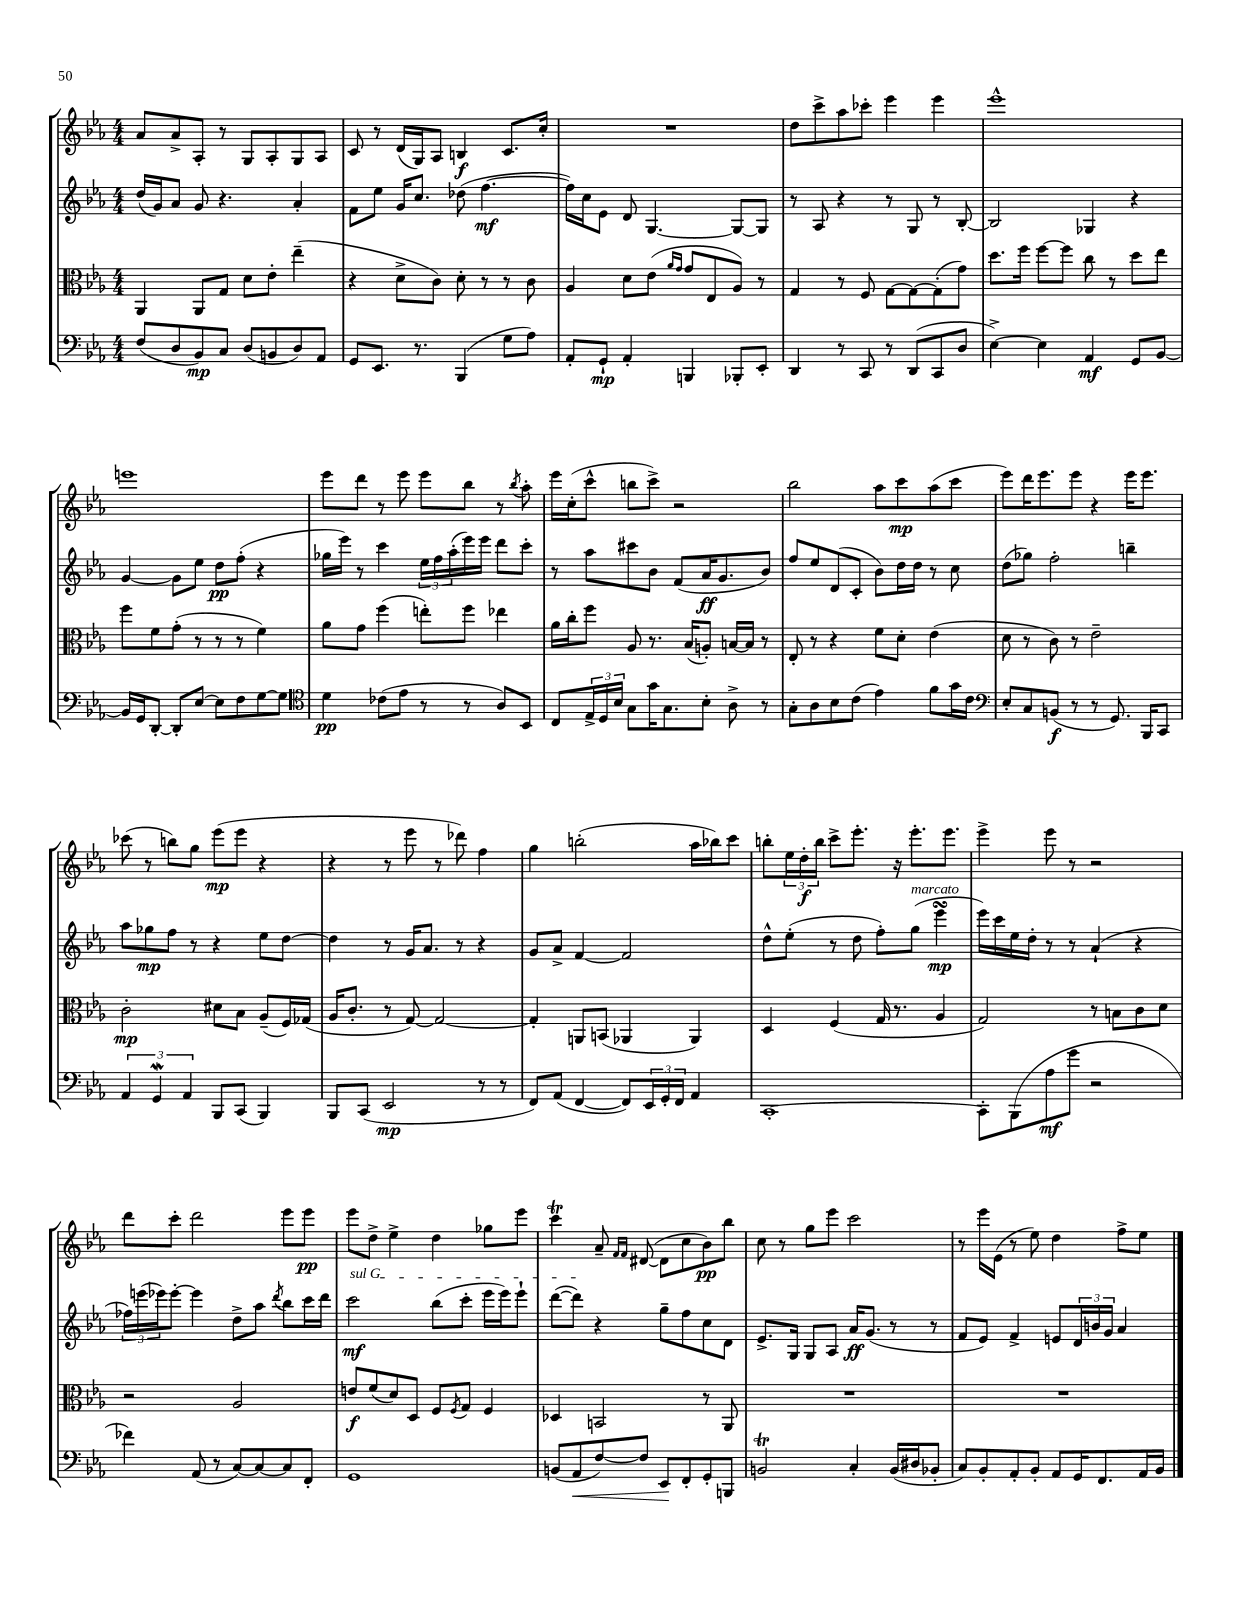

**kern	**kern	**kern	**kern
*staff4	*staff3	*staff2	*staff1
*clefF4	*clefC3	*clefG2	*clefG2
*k[b-e-a-]	*k[b-e-a-]	*k[b-e-a-]	*k[b-e-a-]
*M4/4	*M4/4	*M4/4	*M4/4
(8F	4AA-	(16dd	8a-
.	.	16g)	.
8D	.	8a-	8a-^
8BB-)	8AA-	8g	8A-'
8C	8G	4.r	8r
(8D	8d	.	8G
8BB	8e-'	.	8A-'
8D)	(4ee-~	4a-'	8G
8AA-	.	.	8A-
=	=	=	=
8GG	4r	8f	8c
8.EE-	.	8ee-	8r
.	8d^	16g	(16d
8.r	.	8.cc	16G)
.	8c)	.	8A-
(4BBB-	8d'	(8dd-	4B
.	8r	[4.ff	.
8G	8r	.	8.c
8A-)	8c	.	.
.	.	.	16cc'
=	=	=	=
8AA-'	4A-	16ff])	1r
.	.	16cc	.
8GG`	.	8e-	.
4AA-'	8d	8d	.
.	(8e-	[4.G	.
.	16qqa-	.	.
.	16qqg	.	.
4BBB	8g	.	.
.	8E-	.	.
8BBB-'	8A-)	8G_	.
8EE-'	8r	8G]	.
=	=	=	=
4DD	4G	8r	8dd
.	.	8A-	8ccc^
8r	8r	4r	8aa-
8CC	8F	.	8ccc-'
8r	[8G	8r	4eee-
(8DD	8G_	8G	.
8CC	(8G']	8r	4eee-
8D	8g)	[8B-'	.
=	=	=	=
[4E-^)	8.dd	2B-]	1eee-^^
.	16ff	.	.
4E-]	[8ff	.	.
.	8ff]	.	.
4AA-	8cc	4G-	.
.	8r	.	.
8GG	8dd	4r	.
[8BB-	8ee-	.	.
=	=	=	=
16BB-]	8ff	[4g	1eee
16GG	.	.	.
[8DD'	8f	.	.
8DD']	(8g'	8g]	.
[8E-	8r	8ee-	.
8E-]	8r	8dd	.
8F	8r	(8ff'	.
[8G	4f)	4r	.
8G]	.	.	.
=	=	=	=
*clefC4	*	*	*
4d	8a-	16gg-	8eee-
.	.	16eee-)	.
.	8g	8r	8ddd
(8c-	(4ff	4ccc	8r
8e-	.	.	8eee-
8r	8ee')	24ee-	8eee-
.	.	24ff	.
.	.	(24aa-'	.
8r	8ff	16eee-)	8bb-
.	.	16eee-	.
8A-)	4ee-	8ddd	8r
.	.	.	8qbb-
8BB-	.	8ccc'	8aa-'
=	=	=	=
8C	16a-	8r	16eee-
.	16cc'	.	(16cc'
24E-^	8ff	8aa-	8ccc^^
24D	.	.	.
24B-	.	.	.
8G	8A-	8ccc#	8bb
16g	8.r	8b-	8ccc^)
8.G	.	.	.
.	.	(8f	2r
.	(16B-	.	.
8B-'	8A')	16a-	.
.	.	8.g	.
8A-^	[16B	.	.
.	16B]	.	.
8r	8r	8b-)	.
=	=	=	=
8G'	8E-'	8ff	2bb-
8A-	8r	8ee-	.
8B-	4r	(8d	.
(8c	.	8c'	.
4e-)	8f	8b-)	8aa-
.	8d'	16dd	8ccc
.	.	16dd	.
8f	(4e-	8r	(8aa-
16g	.	8cc	8ccc
16c	.	.	.
=	=	=	=
*clefF4	*	*	*
8E-'	8d	(8dd	8eee-)
8C	8r	8gg-)	16ddd
.	.	.	8.eee-
(8BB	8c)	2ff'	.
8r	8r	.	8eee-
8r	2e-~	.	4r
8.GG)	.	.	.
.	.	4bb~	16eee-
16BBB-	.	.	8.eee-
8CC	.	.	.
=	=	=	=
6AA-	2c'	8aa-	(8ccc-
.	.	8gg-	8r
6GG	.	.	.
.	.	8ff	8bb)
6AA-	.	.	.
.	.	8r	8gg
8BBB-	8d#	4r	(8eee-
(8CC	8B-	.	8eee-
4BBB-)	(8A-~	8ee-	4r
.	16F)	[8dd	.
.	(16G-	.	.
=	=	=	=
8BBB-	16A-	4dd]	4r
.	8.c'	.	.
(8CC	.	.	.
2EE-	8r	8r	8r
.	[8G)	16g	8eee-
.	.	8.a-	.
.	2G_	.	8r
.	.	8r	8ddd-)
8r	.	4r	4ff
8r	.	.	.
=	=	=	=
8FF)	4G']	8g	4gg
(8AA-	.	8a-^	.
[4FF	8AA	[4f	(2bb'
.	(8BB	.	.
8FF])	4AA-	2f]	.
24EE-	.	.	.
24GG'	.	.	.
24FF	.	.	.
4AA-	4AA-)	.	16aa-
.	.	.	16bb-)
.	.	.	8ccc
=	=	=	=
[1CC'	4D	8dd^^	8bb'
.	.	(8ee-'	24ee-
.	.	.	24dd'
.	.	.	24bb
.	(4F	8r	8ccc^
.	.	8dd	8.eee-'
.	16G	8ff')	.
.	8.r	.	16r
.	.	(8gg	8.eee-'
.	4A-	4eee-	.
.	.	.	8.eee-
=	=	=	=
8CC']	2G)	16eee-)	4eee-^
.	.	16ccc	.
(8BBB-	.	16ee-	.
.	.	16dd'	.
8A-	.	8r	8eee-
8g	.	8r	8r
2r	8r	(4a-`	2r
.	8B	.	.
.	8c	4r	.
.	8d	.	.
=	=	=	=
4f-)	2r	24ff-)	8ddd
.	.	(24eee	.
.	.	24eee-)	.
.	.	[8eee-'	8ccc'
(8AA-	.	4eee-]	2ddd
8r	.	.	.
[8C)	2A-	8dd^	.
8C_	.	8aa-	.
.	.	8qddd	.
8C]	.	8bb-	8eee-
8FF'	.	16ccc	8eee-
.	.	16ddd	.
=	=	=	=
1GG	8e	2ccc	8eee-
.	(8f	.	8dd^
.	8d)	.	4ee-^
.	8D	.	.
.	8F	(8bb-	4dd
.	8qF	.	.
.	8G	8ccc'	.
.	4F	16eee-	8gg-
.	.	16eee-)	.
.	.	8eee-`	8eee-
=	=	=	=
(8BB	4D-	([8ddd	4ccc
8AA-	.	8ddd])	.
[8F)	2BB	4r	8a-~
.	.	.	16qqf
.	.	.	16qqf
8F]	.	.	([8d#
8EE-	.	8gg~	8d#]
8FF'	.	8ff	8cc
8GG'	8r	8cc	8b-)
8BBB	8AA-	8d	8bb-
=	=	=	=
2BB	1r	8.e-^	8cc
.	.	.	8r
.	.	16G	.
.	.	8G	8gg
.	.	8A-	8eee-
4C'	.	16a-	2ccc
.	.	(8.g	.
(16BB	.	8r	.
16D#	.	.	.
8BB-'	.	8r	.
=	=	=	=
8C)	1r	8f	8r
8BB-'	.	8e-)	16eee-
.	.	.	(16e-
8AA-'	.	4f^	8r
8BB-'	.	.	8ee-)
8AA-	.	8e	4dd
16GG	.	24d	.
.	.	24b	.
8.FF	.	.	.
.	.	24g	.
.	.	4a-	8ff^
16AA-	.	.	8ee-
16BB-	.	.	.
==	==	==	==
*-	*-	*-	*-
